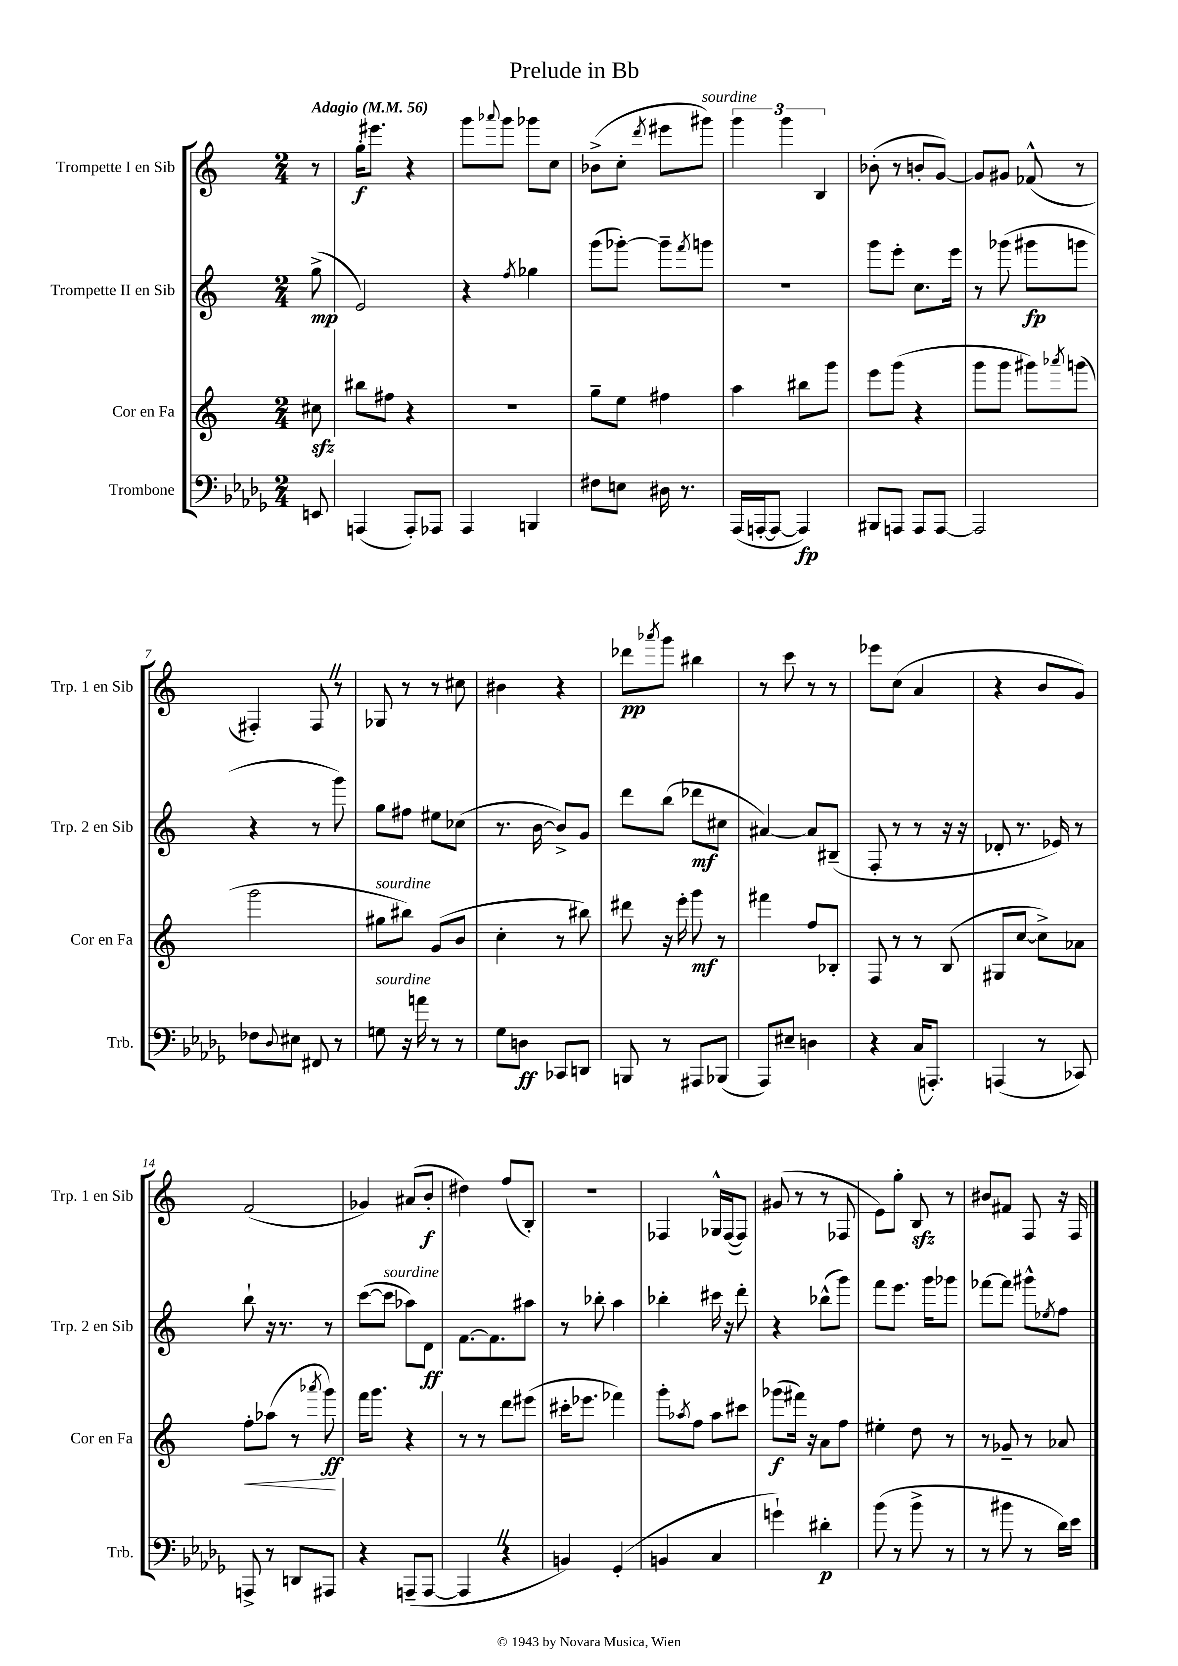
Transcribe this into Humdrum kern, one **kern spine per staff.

**kern	**kern	**kern	**kern
*staff4	*staff3	*staff2	*staff1
*clefF4	*clefG2	*clefG2	*clefG2
*k[b-e-a-d-g-]	*k[]	*k[]	*k[]
*M2/4	*M2/4	*M2/4	*M2/4
*MM56	*MM56	*MM56	*MM56
8EE	8cc#	(8gg^	8r
=	=	=	=
(4AAA	8bb#	2e)	16gg'
.	.	.	8.eee#
.	8ff#	.	.
8AAA')	4r	.	4r
8AAA-	.	.	.
=	=	=	=
4AAA-	2r	4r	8ggg
.	.	.	8qqaaa-
.	.	.	8ggg
.	.	8qff	.
4BBB	.	4gg-	8ggg-
.	.	.	8cc
=	=	=	=
8F#	8gg~	(8ggg	(8b-^
8E	8ee	[8ggg-')	8cc'
.	.	.	8qddd
16D#	4ff#	8ggg-~]	8eee#
8.r	.	.	.
.	.	8qfff	.
.	.	8ggg	8ggg#)
=	=	=	=
(16AAA-	4aa	2r	6ggg
[16AAA'	.	.	.
8AAA_	.	.	.
.	.	.	6ggg
4AAA])	8bb#	.	.
.	.	.	6B
.	8ggg	.	.
=	=	=	=
8BBB#	8eee	8ggg	(8b-'
8AAA	(8ggg	8eee'	8r
8AAA	4r	8.cc	8b'
[8AAA	.	.	[8g)
.	.	16eee	.
=	=	=	=
2AAA]	8ggg	8r	8g]
.	8ggg	(8ggg-	8g#
.	8ggg#)	8ggg#	(8f-^^
.	8qaaa-	.	.
.	(8ggg	8ggg	8r
=	=	=	=
8F-	2ggg	4r	4F#')
8qqD-	.	.	.
8E#	.	.	.
8FF#	.	8r	8F#
8r	.	8ggg)	8r
=	=	=	=
8G	8gg#	8gg	8G-
16r	8bb#)	8ff#	8r
16a	.	.	.
8r	(8g	8ee#	8r
8r	8b	(8cc-	8cc#
=	=	=	=
8G-	4cc'	8.r	4b#
8D	.	.	.
.	.	[16b	.
8CC-	8r	8b^])	4r
8DD	8bb#)	8g	.
=	=	=	=
8BBB	8ddd#	8ddd	8ddd-
.	.	.	8qaaa-
8r	16r	(8bb	8ggg
.	16eee'	.	.
8AAA#	8ggg	8ddd-	4bb#
(8BBB-	8r	8cc#	.
=	=	=	=
8AAA-)	4fff#	[4a#)	8r
8E#~	.	.	8ccc
4D	8ff	8a#]	8r
.	8B-'	(8B#~	8r
=	=	=	=
4r	8F	8F'	8eee-
.	8r	8r	(8cc
(16C	8r	8r	4a
8.AAA')	.	.	.
.	(8B	16r	.
.	.	16r	.
=	=	=	=
(4AAA	8G#	8d-'	4r
.	[8cc	8.r	.
8r	8cc^])	.	8b
.	.	16e-)	.
8CC-)	8a-	8r	8g)
=	=	=	=
8AAA^	8ff'	8bb`	(2f
8r	(8aa-	16r	.
.	.	8.r	.
8DD	8r	.	.
.	8qaaa-	.	.
8AAA#	8ggg)	8r	.
=	=	=	=
4r	16fff	([8ccc	4g-)
.	8.ggg	.	.
.	.	8ccc]	.
(8AAA~	4r	8aa-)	(8a#
[8AAA	.	8d	8b'
=	=	=	=
4AAA]	8r	[8.f	4dd#)
.	8r	.	.
.	.	8.f]	.
4r	8ddd	.	(8ff
.	(8eee#	8aa#	8B')
=	=	=	=
4BB)	16ccc#'	8r	2r
.	8.eee-	.	.
.	.	8bb-'	.
(4GG-'	4fff-)	4aa	.
=	=	=	=
4BB	8ggg'	4bb-'	4F-
.	8qaa-	.	.
.	8ff	.	.
4C	8aa-	16ccc#	16G-^^
.	.	16r	([16F-
.	8ccc#	8ddd'	8F-])
=	=	=	=
4g`)	(8ggg-	4r	(8g#
.	16fff#)	.	8r
.	16r	.	.
4d#'	8a	(8bb-^^	8r
.	8ff	8ggg)	8F-
=	=	=	=
(8b-	4ee#'	8fff	8e)
8r	.	8.eee	8gg'
8b-^	8dd	.	8B
.	.	16ggg	.
8r	8r	8ggg-	8r
=	=	=	=
8r	8r	[8fff-	8b#
8b#	8g-~	8fff-]	8f#
8r	8r	8ggg#^^	8F
.	.	8qee-	.
16d-)	8a-	8ff	16r
16e-	.	.	16F
==	==	==	==
*-	*-	*-	*-
